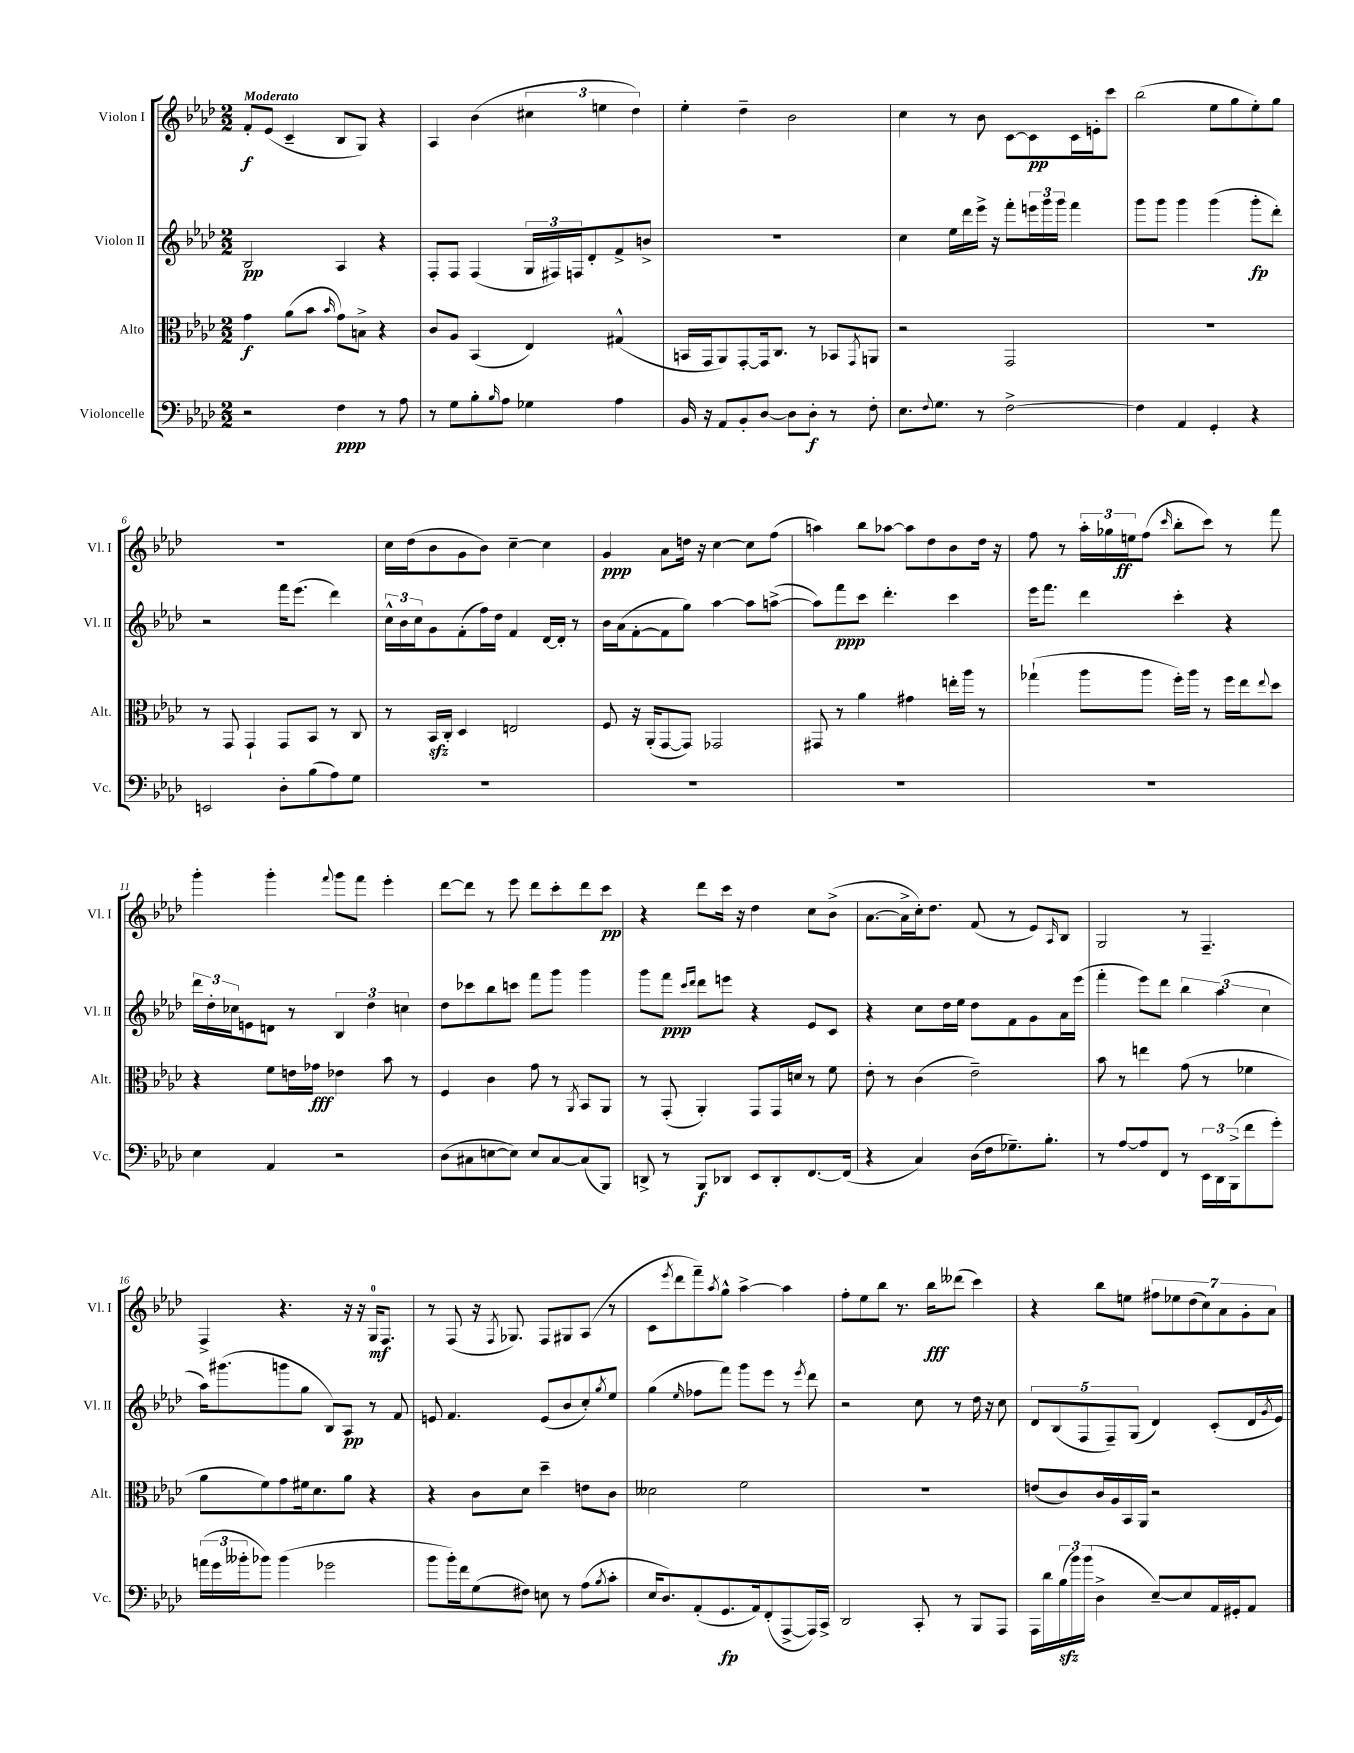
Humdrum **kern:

**kern	**kern	**kern	**kern
*staff4	*staff3	*staff2	*staff1
*clefF4	*clefC3	*clefG2	*clefG2
*k[b-e-a-d-]	*k[b-e-a-d-]	*k[b-e-a-d-]	*k[b-e-a-d-]
*M2/2	*M2/2	*M2/2	*M2/2
2r	4g	2B-	8f'
.	.	.	(8e-
.	(8a-	.	4c~
.	8b-	.	.
.	16qqb-	.	.
4F	8g)	4A-	8B-
.	8B^	.	8G)
8r	4r	4r	4r
8A-	.	.	.
=	=	=	=
8r	8c	8F'	4A-
8G	8A-	8F	.
8B-'	(4BB-	(4F	(4b-
16qqB-	.	.	.
8A-	.	.	.
4G-	4E-)	24G	6cc#
.	.	24F#)	.
.	.	24F	.
.	.	8d-'	.
.	.	.	6ee
4A-	(4G#^^	8f^	.
.	.	.	6dd-)
.	.	8b^	.
=	=	=	=
16BB-	16BB	1r	4ee-'
16r	16GG	.	.
8AA-	8AA-)	.	.
8BB-'	[8GG'	.	4dd-~
[8D-	16GG]	.	.
.	8.C	.	.
8D-]	.	.	2b-
8D-'	8r	.	.
8r	8BB-	.	.
.	8qGG	.	.
8F'	8AA	.	.
=	=	=	=
8.E-	2r	4cc	4cc
8qqF	.	.	.
8.G	.	.	.
.	.	16ee-	8r
.	.	16ddd-	.
8r	.	16eee-^	8b-
.	.	16r	.
[2F^	2GG	8fff'	[8c
.	.	24eee	8c]
.	.	24ggg	.
.	.	24ggg	.
.	.	4fff	16c
.	.	.	16e'
.	.	.	8ccc
=	=	=	=
4F]	1r	8ggg	(2bb-
.	.	8ggg	.
4AA-	.	4ggg	.
4GG'	.	(4ggg	8ee-
.	.	.	8gg
4r	.	8ggg'	8ee-')
.	.	8ddd-')	8gg
=	=	=	=
2EE	8r	2r	1r
.	8GG	.	.
.	4GG`	.	.
8D-'	8GG	16fff	.
.	.	(8.eee-	.
(8B-	8BB-	.	.
8A-)	8r	4ddd-)	.
8G	8C	.	.
=	=	=	=
1r	8r	24cc^^	16cc
.	.	24b-	.
.	.	.	(16dd-
.	.	24cc	.
.	16BB-	8g	8b-
.	16C'	.	.
.	4D-	(8f'	8g
.	.	16ff)	8b-)
.	.	16dd-	.
.	2E	4f	[4cc~
.	.	[16d-	4cc]
.	.	16d-']	.
.	.	8r	.
=	=	=	=
1r	8F	16b-	4g
.	.	(16a-	.
.	16r	[8f'	.
.	(16AA-'	.	.
.	[8GG	8f]	8a-
.	8GG])	8gg)	16dd
.	.	.	16r
.	2GG-	[4aa-	[4cc
.	.	8aa-]	8cc]
.	.	([8aa^	(8ff
=	=	=	=
1r	8GG#	8aa])	4aa)
.	8r	8fff	.
.	4a-	8ccc	8bb-
.	.	4.ddd-'	[8aa-
.	4g#	.	8aa-]
.	.	.	8dd-
.	16ee'	4ccc	8b-
.	16aa-	.	.
.	8r	.	16dd-
.	.	.	16r
=	=	=	=
1r	(4gg-`	16eee-	8ff
.	.	8.fff	.
.	.	.	8r
.	8aa-	4ddd-	24aa-'
.	.	.	24gg-
.	.	.	24ee
.	8aa-	.	(8ff
.	.	.	16qqccc
.	16ff')	4ccc'	8bb-'
.	16aa-	.	.
.	8r	.	8ccc)
.	16ff	4r	8r
.	16ee-	.	.
.	8qqee-	.	.
.	8dd-	.	8fff
=	=	=	=
4E-	4r	24ddd-	4ggg'
.	.	24dd-'	.
.	.	24cc-	.
.	.	8e	.
4AA-	8f	8d	4ggg'
.	16e	8r	.
.	16g-	.	.
.	.	.	8qqfff
2r	4e-	6B-	8ggg
.	.	.	8fff
.	.	6dd-	.
.	8b-	.	4eee-'
.	.	6cc	.
.	8r	.	.
=	=	=	=
(8D-	4F	8dd-	[8ddd-
8C#	.	8ccc-	8ddd-]
[8E	4c	8bb-	8r
8E])	.	8ccc	8eee-
8E	8g	8fff	8ddd-
[8C#	8r	8ggg	8ccc'
.	8qAA-	.	.
(8C#]	8BB-	4ggg	8ddd-
8BBB-)	8AA-	.	8ccc
=	=	=	=
8DD^	8r	8ggg	4r
8r	(8GG'	8fff	.
.	.	16qqccc	.
.	.	16qqddd-	.
8BBB-	4AA-')	8ddd-	8ddd-
8DD-	.	8eee	16ccc
.	.	.	16r
8EE-	8GG	4r	4dd-
8DD-'	16GG	.	.
.	16d	.	.
[8.FF	8r	8e-	8cc
.	8f	8c	(8b-^
(16FF]	.	.	.
=	=	=	=
4r	8e-'	4r	[8.a-
.	8r	.	.
.	.	.	16a-^]
4C)	(4c	8cc	16cc')
.	.	.	8.dd-
.	.	16dd-	.
.	.	16ee-	.
(16D-	2e-~)	8dd-	(8f
16F	.	.	.
8.G-~)	.	8f	8r
.	.	8g	8e-)
8.B-'	.	.	.
.	.	.	16qqA-
.	.	16a-	8B-
.	.	(16eee-	.
=	=	=	=
8r	8b-	4fff'	2G
[8A-	8r	.	.
8A-]	4ee	8eee-)	.
8FF	.	8ddd-	.
8r	(8g	6bb-	8r
24EE-	8r	.	4.F~
24DD-	.	(6aa-	.
(24BBB-^	.	.	.
8f	4f-	.	.
.	.	6cc	.
8g')	.	.	.
=	=	=	=
(24a	8a-	16aa-)	4F^
24g	.	.	.
.	.	(8.ggg#	.
24b--'	.	.	.
8b-)	8f)	.	.
(4b-	8g	8ggg	4.r
.	16f#	8gg	.
.	8.d-	.	.
2g-	.	8B-)	.
.	8a-	8A-	16r
.	.	.	16r
.	4r	8r	16G
.	.	.	8.F
.	.	8f	.
=	=	=	=
8b-	4r	8e	8r
16b-')	.	4.f	(8F
16f	.	.	.
(8G	8c	.	16r
.	.	.	8qF
.	.	.	8.G-)
8F#)	8d-	.	.
8E	4dd-~	(8e	8F
8r	.	8b-	8G#
(8A-	8e	8cc')	(8A-
8qB-	.	8qgg	.
8c'	8c	8ee-	8r
=	=	=	=
16E-	2d--	(4gg	8c
8.D-)	.	.	.
.	.	.	8qeee-
.	.	.	8ddd-
.	.	16qqee-	.
(8AA-'	.	8ff-	8fff~)
.	.	.	8qaa-
8.GG	.	8fff)	8gg^^
.	2f	8ggg	[4aa-^
16AA-)	.	.	.
(8FF'	.	8eee-	.
[8AAA-^	.	8r	4aa-]
.	.	8qeee-	.
16AAA-])	.	8ddd-	.
16CC^	.	.	.
=	=	=	=
2DD-	1r	2r	8ff'
.	.	.	8ee-
.	.	.	8bb-
.	.	.	8.r
8CC'	.	8cc	.
.	.	.	16bb-
8r	.	8r	(8ddd--
8BBB-	.	16dd-	4ccc)
.	.	16r	.
8AAA-	.	8cc	.
=	=	=	=
16AAA-	(8e	10d-	4r
16d-	.	.	.
.	.	(10B-	.
(24B-	8c)	.	.
24b-)	.	.	.
.	.	10F	.
(24b-	.	.	.
4D-^	16c	.	8bb-
.	.	10F~)	.
.	16A-	.	.
.	16BB-	.	8ee
.	.	(10G	.
.	16AA-	.	.
[8E-~)	2r	4d-)	14ff#
.	.	.	14ee-
8E-]	.	.	.
.	.	.	(14dd-
.	.	.	14cc)
16AA-	.	(8c'	.
.	.	.	14a-
16GG#'	.	.	.
.	.	.	14g'
8AA-	.	16d-	.
.	.	.	14a-
.	.	8qg	.
.	.	16e-)	.
==	==	==	==
*-	*-	*-	*-
